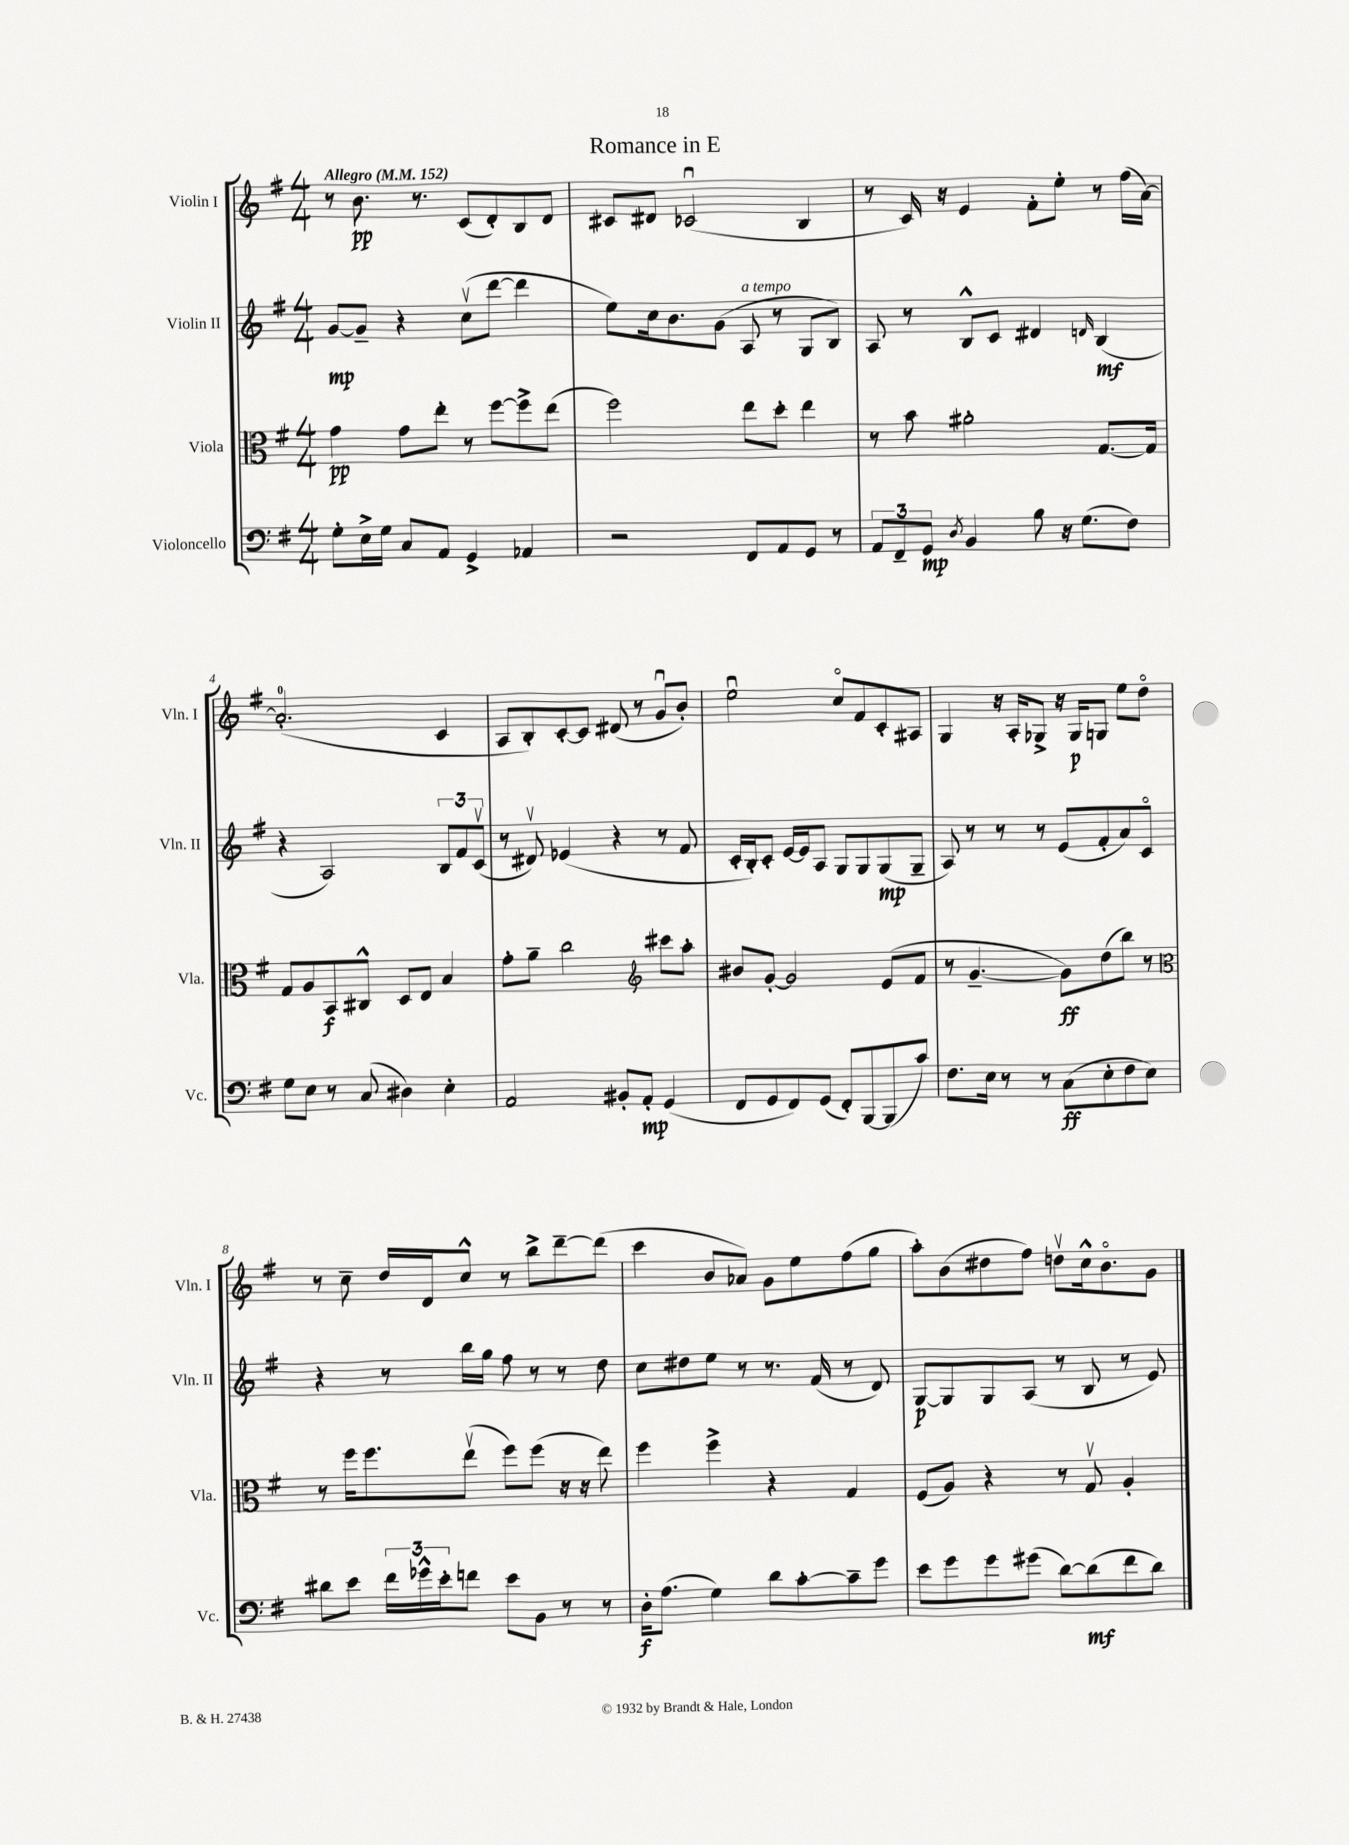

**kern	**dynam	**kern	**dynam	**kern	**dynam	**kern	**dynam
*part4	*part4	*part3	*part3	*part2	*part2	*part1	*part1
*staff4	*staff4	*staff3	*staff3	*staff2	*staff2	*staff1	*staff1
*I"Violoncello	*	*I"Viola	*	*I"Violin II	*	*I"Violin I	*
*I'Vc.	*	*I'Vla.	*	*I'Vln. II	*	*I'Vln. I	*
*clefF4	*	*clefC3	*	*clefG2	*	*clefG2	*
*k[f#]	*	*k[f#]	*	*k[f#]	*	*k[f#]	*
*M4/4	*	*M4/4	*	*M4/4	*	*M4/4	*
*MM152	*	*MM152	*	*MM152	*	*MM152	*
=1	=1	=1	=1	=1	=1	=1	=1
!	!	!	!	!	!	!LO:TX:a:B:t=Allegro	!
8G'\L	.	4g\	pp	[8g/L	mp	8r	.
16E^\L	.	.	.	8g~/J]	.	8.b\	pp
16G\JJ	.	.	.	.	.	.	.
8C/L	.	8g\L	.	4r	.	.	.
.	.	.	.	.	.	8.r	.
8AA/J	.	8ee'\J	.	.	.	.	.
4GG^/	.	8r	.	(8ccv\L	.	(8c/L	.
.	.	[8ff#\L	.	[8ddd\J	.	8d'/)	.
4AA-X/	.	8ff#^\]	.	4ddd\]	.	8B/	.
.	.	(8ee\J	.	.	.	8d/J	.
=2	=2	=2	=2	=2	=2	=2	=2
2r	.	2ff#\)	.	8ee\L)	.	8c#X/L	.
.	.	.	.	16cc\k	.	8d#X/J	.
.	.	.	.	8.b\	.	.	.
.	.	.	.	.	.	(2c-Xu/	.
.	.	.	.	(8g\J	.	.	.
!	!	!	!	!LO:TX:a:i:t=a tempo	!	!	!
8FF#/L	.	8ee\L	.	8A/	.	.	.
8AA/	.	8dd'\J	.	8r	.	.	.
8GG/J	.	4ee\	.	8G/L	.	4B/	.
8r	.	.	.	8B/J)	.	.	.
=3	=3	=3	=3	=3	=3	=3	=3
12AA/L	.	8r	.	8A/	.	8r	.
12FF#~/	.	.	.	.	.	.	.
.	.	8b\	.	8r	.	16c/)	.
12GG/J	mp	.	.	.	.	.	.
.	.	.	.	.	.	16r	.
8qD/	.	.	.	.	.	.	.
4BB/	.	2a#X'\	.	8B^^/L	.	4e/	.
.	.	.	.	8c/J	.	.	.
8B\	.	.	.	4d#X/	.	8f#'\L	.
16r	.	.	.	.	.	8ee'\J	.
(8.G\L	.	.	.	.	.	.	.
.	.	.	.	16qqdn/	.	.	.
.	.	[8.G/L	.	(4B/	mf	8r	.
8F#\J)	.	.	.	.	.	(16ff#\LL	.
.	.	16G/Jk]	.	.	.	[16a\JJ)	.
!!LO:LB:g=z
=4	=4	=4	=4	=4	=4	=4	=4
8G\L	.	8G/L	.	4r	.	(2.a'/]	.
8E\J	.	8A/	.	.	.	.	.
8r	.	8BB/	f	2A/)	.	.	.
(8C/	.	8C#X^^/J	.	.	.	.	.
4D#X\)	.	8D/L	.	.	.	.	.
.	.	8E/J	.	.	.	.	.
4E'\	.	4B/	.	12B/L	.	4c/	.
.	.	.	.	12f#/	.	.	.
.	.	.	.	(12cv/J	.	.	.
=5	=5	=5	=5	=5	=5	=5	=5
2AA/	.	8g'\L	.	8r	.	8A/L	.
.	.	8a~\J	.	8d#Xv/)	.	8B'/)	.
.	.	2cc\	.	(4e-X/	.	[8c'/	.
.	.	.	.	.	.	8c/J]	.
8BB#X'/L	.	.	.	4r	.	(8d#X/	.
8AA'/J	mp	.	.	.	.	8r	.
*	*	*clefG2	*	*	*	*	*
(4GG/	.	8ccc#X\L	.	8r	.	8gu/L	.
.	.	8aa'\J	.	8f#/	.	8b'/J)	.
=6	=6	=6	=6	=6	=6	=6	=6
8FF#/L	.	8b#X/L	.	16c'/LL	.	2eeu\	.
.	.	.	.	16B'/J)	.	.	.
8GG/	.	[8g'/J	.	8c'/J	.	.	.
8FF#/)	.	2g/]	.	[16e/LL	.	.	.
.	.	.	.	16e/J]	.	.	.
(8GG/J	.	.	.	8A/J	.	.	.
8FF#'/L)	.	.	.	8G/L	.	8cc/L	.
[8BBB/	.	.	.	8G/	.	8f#/	.
(8BBB/]	.	(8e/L	.	(8G/	mp	8c'/	.
8c/J)	.	8f#/J	.	8G~/J	.	8A#X/J	.
=7	=7	=7	=7	=7	=7	=7	=7
8.F#\L	.	8r	.	8A/)	.	4G/	.
.	.	[4.g~/	.	8r	.	.	.
16E\Jk	.	.	.	.	.	.	.
8r	.	.	.	8r	.	16r	.
.	.	.	.	.	.	16A'/KL	.
8r	.	.	.	8r	.	8G-X^/J	.
(8C\L	ff	8g\L])	ff	(8e/L	.	16r	.
.	.	.	.	.	.	16G-/KL	p
8E'\	.	(8dd\	.	8f#'/	.	8Gn/J	.
8F#\	.	8bb\J)	.	8a/)	.	8ee\L	.
8E\J)	.	8r	.	8c/J	.	8dd\J	.
!!LO:LB:g=z
=8	=8	=8	=8	=8	=8	=8	=8
*	*	*clefC3	*	*	*	*	*
8d#X\L	.	8r	.	4r	.	8r	.
8e\J	.	16ff#\KL	.	.	.	8cc~\	.
.	.	8.ff#\	.	.	.	.	.
24f#\LL	.	.	.	8r	.	16dd/LL	.
24g-X^^\	.	.	.	.	.	.	.
.	.	.	.	.	.	16d/J	.
24e'\J	.	.	.	.	.	.	.
8fn\J	.	(8eev\J	.	16bb\LL	.	8cc^^/J	.
.	.	.	.	16gg\JJ	.	.	.
8e\L	.	8ff#\L)	.	8ff#\	.	8r	.
8BB\J	.	(8ff#\J	.	8r	.	8bb^\L	.
8r	.	16r	.	8r	.	[8ddd~\	.
.	.	16r	.	.	.	.	.
8r	.	8ee\)	.	8dd\	.	(8ddd\J]	.
=9	=9	=9	=9	=9	=9	=9	=9
16D'\KL	f	4ff#\	.	8cc\L	.	4ccc\	.
(8.A\J	.	.	.	.	.	.	.
.	.	.	.	8dd#X\	.	.	.
4G\)	.	4ff#^\	.	8ee\J	.	8b/L	.
.	.	.	.	8r	.	8a-X/J)	.
8d\L	.	4r	.	8.r	.	8g\L	.
[8c'\	.	.	.	.	.	8ee\	.
.	.	.	.	(16f#/	.	.	.
8c~\]	.	4G/	.	8r	.	(8ff#\	.
8g\J	.	.	.	8d/)	.	8gg\J	.
=10	=10	=10	=10	=10	=10	=10	=10
8e\L	.	(8F#/L	.	[8G/L	p	8aa'\L)	.
8g\	.	8A/J)	.	8G/]	.	(8b\	.
8g\	.	4r	.	8G/	.	8dd#X\	.
(8g#X\J	.	.	.	(8A/J	.	8ff#\J)	.
[8d\L)	.	8r	.	8r	.	8ddnv\L	.
(8d\]	mf	8Gv/	.	8B/	.	16cc^^\k	.
.	.	.	.	.	.	8.b\	.
8f#\	.	4A'/	.	8r	.	.	.
8d\J)	.	.	.	8e/)	.	8g\J	.
==	==	==	==	==	==	==	==
*-	*-	*-	*-	*-	*-	*-	*-
